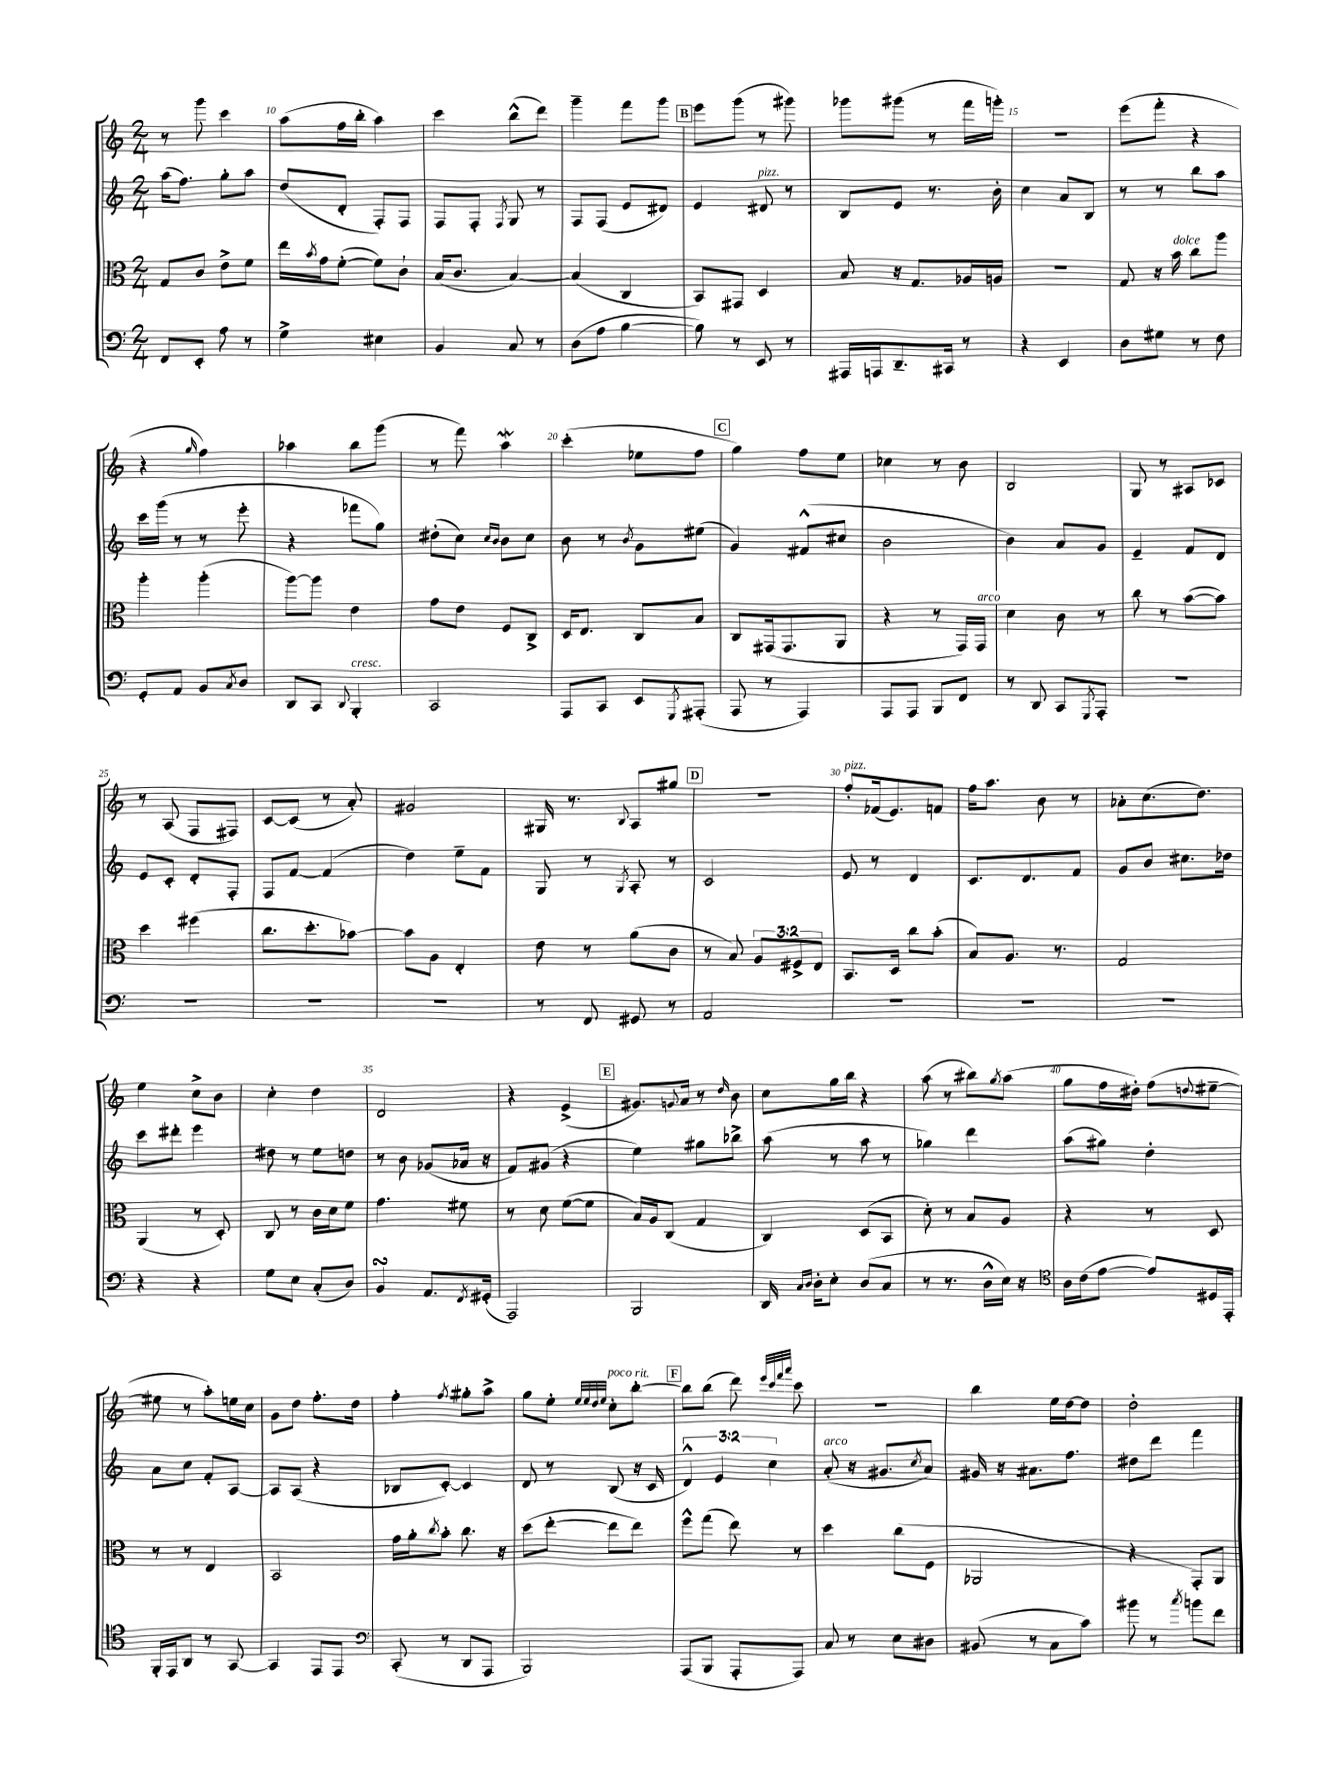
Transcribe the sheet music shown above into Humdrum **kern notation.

**kern	**kern	**kern	**kern
*staff4	*staff3	*staff2	*staff1
*clefF4	*clefC3	*clefG2	*clefG2
*k[]	*k[]	*k[]	*k[]
*M2/4	*M2/4	*M2/4	*M2/4
8FF	8G	(16aa	8r
.	.	8.ff)	.
8EE'	8c	.	8ggg
8A	8e^	8gg'	4ccc
8r	8f	8aa	.
=	=	=	=
4G^	16ee	(8dd	(8aa
.	8qb	.	.
.	16g	.	.
.	([8f'	8d'	16ff
.	.	.	16bb'
4E#	8f])	8F')	4aa)
.	8c`	8F	.
=	=	=	=
4BB	(16B	8F	4ccc
.	8.c	.	.
.	.	8F'	.
.	.	8qF	.
8C	[4B)	8G	(8bb^^
8r	.	8r	8ddd)
=	=	=	=
(8D	(4B]	8F	4ggg~
8A	.	(8F	.
[4B	4C	8e	8fff
.	.	8d#)	8ggg
=	=	=	=
8B])	8BB)	4e	8eee
8r	8GG#	.	(8ggg
8EE	4D	8d#	8r
8r	.	8r	8ggg#)
=	=	=	=
16AAA#	8B	8B	8ggg-
16AAA	.	.	.
8.DD~	16r	8e	(8ggg#
.	8.G	.	.
.	.	8.r	8r
16CC#	.	.	.
8r	16A-	.	16fff
.	16A	16b'	16ggg')
=	=	=	=
4r	2r	4cc	2r
4EE	.	8a	.
.	.	8B	.
=	=	=	=
8D	8G	8r	(8eee
8G#	16r	8r	8fff'
.	16b	.	.
8r	8cc	8bb	4r
8F	8aa	8aa	.
=	=	=	=
8GG'	4aa'	16ccc	4r
.	.	(16ggg	.
8AA	.	8r	.
.	.	.	16qqgg
8BB	(4aa'	8r	4ff)
8qC	.	.	.
8D	.	8eee'	.
=	=	=	=
8DD	[8aa)	4r	4aa-
8CC	8aa]	.	.
8qqDD	.	.	.
4BBB'	4e	8fff-	8bb
.	.	8gg)	(8ggg
=	=	=	=
2CC	8g	(8dd#'	8r
.	8e	8cc)	8fff)
.	.	16qqcc	.
.	.	16qqb	.
.	8F	8b	4aa
.	8C^	8cc	.
=	=	=	=
8AAA	16D	8b	(4ccc'
.	8.E	.	.
8CC	.	8r	.
.	.	8qb	.
8EE	8C	8g	8ee-
8qGGG	.	.	.
(8AAA#'	8B	(8ee#	8ff
=	=	=	=
8AAA	8C	4g)	4gg)
8r	(16GG#	.	.
.	8.GG#	.	.
4AAA)	.	(8f#^^	8ff
.	8AA	8cc#	8ee
=	=	=	=
8AAA	4r	2b	4cc-
8AAA	.	.	.
8BBB	8r	.	8r
8FF	16GG)	.	8b
.	16GG	.	.
=	=	=	=
8r	4d	4b)	2B
8DD	.	.	.
8CC	8c	8a	.
8qGGG	.	.	.
8AAA'	8r	8g	.
=	=	=	=
2r	8cc	4e~	8G
.	8r	.	8r
.	([8b	8f	8A#
.	8b])	8d	8c-
=	=	=	=
2r	4dd	8e	8r
.	.	8c'	(8A
.	(4ff#	8d'	8F
.	.	8F'	8F#)
=	=	=	=
2r	8.cc	8F	[8c
.	.	[8f	(8c]
.	8.dd'	.	.
.	.	(4f]	8r
.	[8b-)	.	8a')
=	=	=	=
2r	8b-]	4dd)	2g#
.	8A	.	.
.	4E'	8ee~	.
.	.	8f	.
=	=	=	=
8r	8e	8G	16G#
.	.	.	8.r
8FF	8r	8r	.
.	.	8qG	8qqB
8GG#	(8a	8A'	8A
8r	8c	8r	8gg#
=	=	=	=
2AA	8r	2c	2r
.	8B)	.	.
.	12A	.	.
.	12F#^	.	.
.	12E	.	.
=	=	=	=
2r	8.BB	8e	8ff'
.	.	8r	(16f-
.	16D	.	8.e)
.	8cc	4d	.
.	(8b'	.	8f
=	=	=	=
2r	8B)	8.c	16ff
.	.	.	8.aa
.	8.A	.	.
.	.	8.d	.
.	.	.	8b
.	8.r	.	.
.	.	8f	8r
=	=	=	=
2r	2G	8g	8a-'
.	.	8b	(8.cc
.	.	8.cc#	.
.	.	.	8.dd)
.	.	16dd-	.
=	=	=	=
4r	(4AA	8ccc	4ee
.	.	8ddd#'	.
4r	8r	4eee	8cc^
.	8D')	.	8b
=	=	=	=
8G	8C	8dd#	4cc'
8E	8r	8r	.
(8C'	16c	8ee	4dd
.	16d	.	.
8D)	8f	8dd	.
=	=	=	=
4BB	4.g	8r	2d
.	.	8b	.
8.AA	.	(8g-	.
.	8f#	16a-	.
8qFF	.	.	.
(16GG#'	.	16r	.
=	=	=	=
2AAA)	8r	8f)	4r
.	8d	(8g#	.
.	([8f	4r	(4e^
.	8f]	.	.
=	=	=	=
2BBB	16B)	4ee)	8.g#)
.	16A	.	.
.	(8C	.	.
.	.	.	8qqg
.	.	.	16a
.	4G	8gg#	8r
.	.	.	16qqdd
.	.	8bb-^	8b
=	=	=	=
16DD	4C)	(8aa	8cc
16qqC	.	.	.
16qqD	.	.	.
16D'	.	.	.
8E'	.	8r	16gg
.	.	.	16bb
(8D	(8D	8aa	4r
8C	8BB	8r	.
=	=	=	=
8r	8d')	4gg-)	(8aa
8.r	8r	.	8r
.	8B	4ddd	8bb#)
16D^^	.	.	.
.	.	.	8qgg
16E)	8A	.	(8aa
16r	.	.	.
=	=	=	=
*clefC4	*	*	*
16A	4r	(8aa	8gg
(16c	.	.	.
[8e	.	8gg#)	16ff
.	.	.	16dd#')
8e])	8r	4dd'	(8ff
.	.	.	8qqdd
16D#	8D	.	[8ee#~
16EE'	.	.	.
=	=	=	=
16FF'	8r	8a	8ee#]
16EE	.	.	.
8AA	8r	8cc	8r
8r	4E	8f'	8aa')
[8GG	.	[8A	16ee
.	.	.	16cc
=	=	=	=
4GG]	2BB	8A]	8g
.	.	(8A	8dd
8EE	.	4r	8.ff'
8EE	.	.	.
.	.	.	16dd
=	=	=	=
*clefF4	*	*	*
(8CC'	16g	8B-	4ff'
.	16a'	.	.
.	8qcc	.	.
8r	8b'	[8c')	.
.	.	.	8qff
8DD	8.cc	4c]	8gg#'
8AAA	.	.	8aa^
.	16r	.	.
=	=	=	=
2BBB)	(8dd	8d	8gg
.	[8ee'	8r	8ee'
.	.	.	32qqee
.	.	.	32qqee
.	.	.	32qqdd
.	.	.	32qqee
.	8ee]	(8B	8cc'
.	8ee)	16r	[8bb'
.	.	16c	.
=	=	=	=
(8AAA	8ff^^	6d^^)	8bb]
8BBB	(8gg	.	(8bb
.	.	6e	.
8AAA'	8ee)	.	8ddd)
.	.	6cc	.
.	.	.	32qqeee
.	.	.	32qqccc
.	.	.	32qqfff
.	.	.	32qqaaa
8AAA)	8r	.	8ccc
=	=	=	=
8C	4dd	(8a'	2r
8r	.	16r	.
.	.	8.g#	.
8E	(8cc	.	.
.	.	8qcc	.
8D#	8F	8a)	.
=	=	=	=
(8BB#	2AA-	16g#	4bb
.	.	16r	.
8r	.	8.a#	.
8C	.	.	16ee
.	.	8.ff	[16dd
8c)	.	.	8dd]
=	=	=	=
8b#	4r	8dd#	2dd'
8r	.	8ddd	.
8qcc	.	.	.
8b	8GG')	4fff	.
8f	8AA	.	.
==	==	==	==
*-	*-	*-	*-
